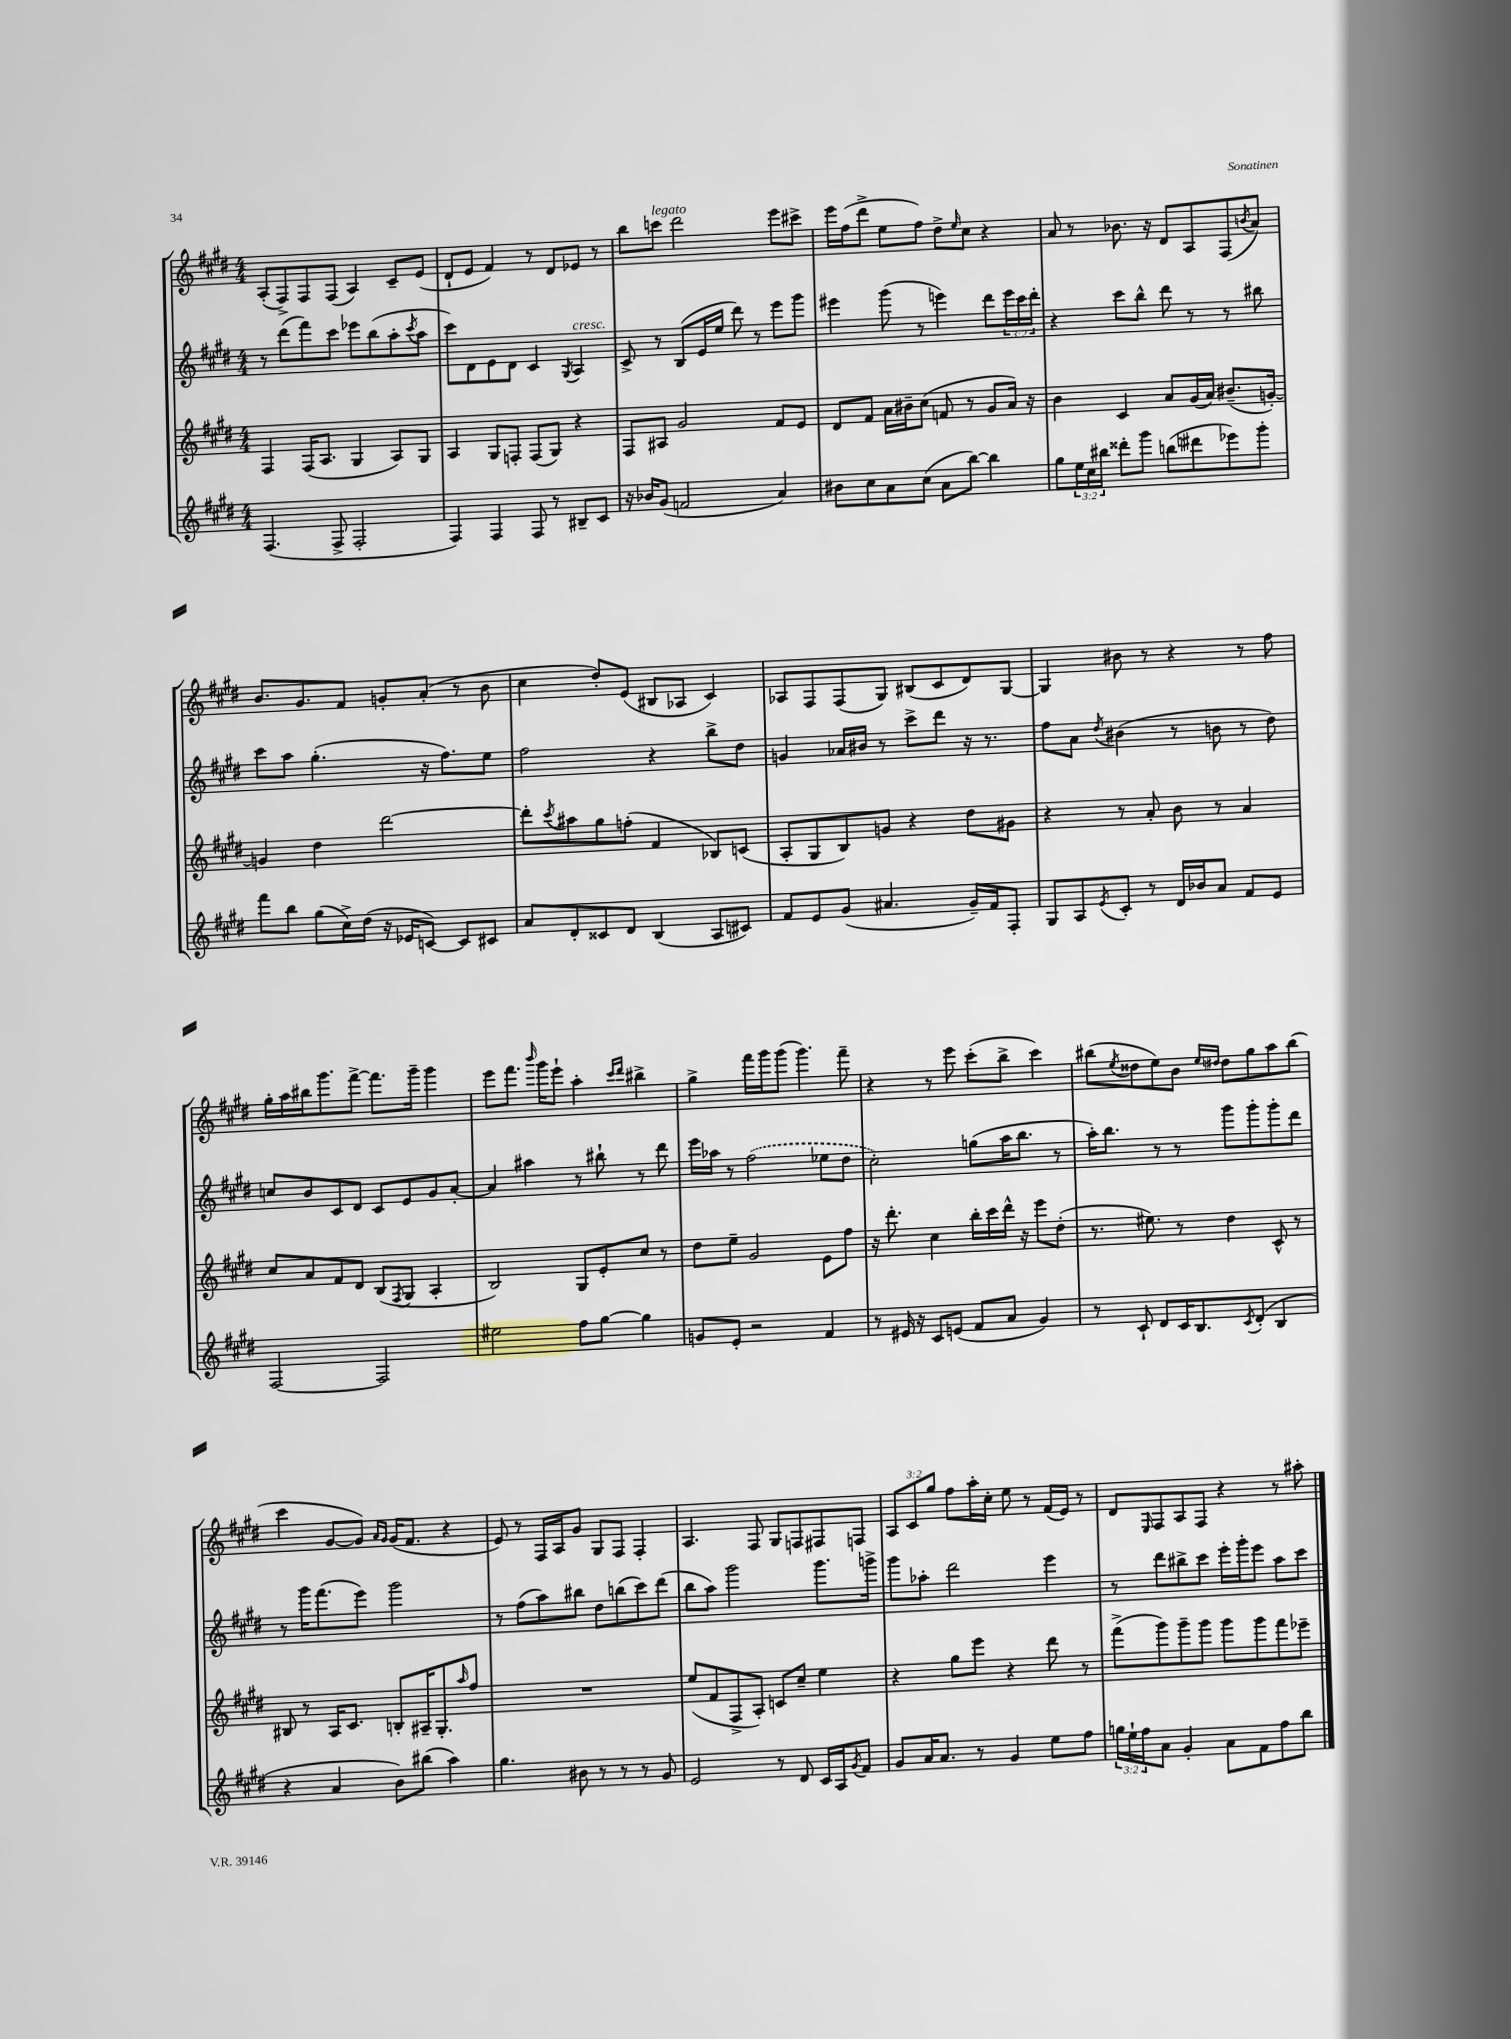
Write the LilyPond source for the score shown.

<<
\new StaffGroup <<
\new Staff = "s0" {
    \clef treble \key e \major \numericTimeSignature \time 4/4 \override Staff.TupletNumber.text = #tuplet-number::calc-fraction-text
    a8-.( fis8->) fis8 fis8( a4) cis'8-- e'8( |
    dis'8-! e'8 fis'4) r8 dis'8 ees'8 r8 |
    b''8 c'''8^\markup { \italic "legato" } dis'''2 e'''8 cis'''8-> |
    e'''16 fis''16( dis'''8-> e''8 fis''8) dis''8-> \grace { e''16 } cis''8 r4 |
    a'8 r8 bes'8. r16 dis'8 a8 fis8( \acciaccatura { b'8 } a'8) |
    b'8. gis'8. fis'8 g'8-. a'8-.( r8 b'8 |
    cis''4 dis''8-.) e'8( bis8 aes8 cis'4) |
    aes8 fis8 fis8( gis8) bis8( cis'8 dis'8) gis8~ |
    gis4 bis'8 r8 r4 r8 fis''8 |
    gis''16-. a''16 bis''16 gis'''8. fis'''8~-> fis'''8. gis'''16-- gis'''4 |
    e'''8 fis'''8. \grace { b'''16 } gis'''16 e'''8-! a''4-. \grace { cis'''16 dis'''16 } bis''4-> |
    gis''4-> fis'''16 gis'''16 gis'''8( gis'''4.) fis'''8-- |
    r4 r8 e'''8 cis'''8-.( b''8-> cis'''4) |
    bis''8( \acciaccatura { e''8 } disis''8 e''8) b'8 \grace { e''16 dis''16 } dis''8 gis''8 a''8 bis''8( |
    cis'''4 gis'8~ gis'8) \grace { a'16 gis'16 } gis'16( fis'8. r4 |
    e'8) r8 fis16 a16 gis'8 gis8 fis8 fis4-. |
    a4. fis8 gis8 f8 fis8 f8 |
    \tuplet 3/2 { a8 cis'8 gis''8 } fis''8 a''16-. cis''16-. e''8 r8 fis'16( e'16) r8 |
    dis'8 \grace { e16 } fis8 a8 fis8 r4 r8 ais''8-. \bar "|." |
}
\new Staff = "s1" {
    \clef treble \key e \major \numericTimeSignature \time 4/4 \override Staff.TupletNumber.text = #tuplet-number::calc-fraction-text
    r8 dis'''8( fis'''8) cis'''8 ees'''8 b''8( a''8-. \acciaccatura { cis'''8 } a''8 |
    cis'''8) dis'8 e'8 dis'8 cis'4 \acciaccatura { gis8 } a4^\markup { \italic "cresc." } |
    cis'8-> r8 b8( e'16 e''16 dis'''8) r8 e'''8 gis'''8 |
    eis'''4 gis'''8( r8 e'''4) dis'''8 \tuplet 3/2 { e'''16 cis'''16 dis'''16-. } |
    r4 cis'''8 b''8-^ dis'''8 r8 r8 bis''8 |
    cis'''8 a''8 gis''4.-.( r16 fis''8.) e''8 |
    fis''2 r4 b''8-> dis''8 |
    g'4 aes'16 bis'16 r8 cis'''8-> dis'''8 r16 r8. |
    fis''8 a'8 \acciaccatura { dis''8 } bis'4( r8 b'8 r8 dis''8) |
    c''8 b'8 cis'8 dis'8 cis'8 e'8 gis'8 a'8~-. |
    a'4 ais''4 r8 bis''8-! r8 dis'''8 |
    e'''16 aes''16 r8 \once \slurDashed fis''2( ees''8 dis''8 |
    cis''2-.) g''8( a''16 b''8. r8 |
    a''16-.) b''8. r8 r8 gis'''8 gis'''8-. gis'''8-. dis'''8 |
    r8 gis'''16 fis'''8.( e'''8) gis'''2 |
    r8 fis''8( a''8) bis''8 dis''8 b''8( cis'''8) dis'''8( |
    b''8 a''8) gis'''2 gis'''8. g'''16-> |
    gis'''8 aes''8-. dis'''2 e'''4 |
    r8 dis'''8 bis''8-> cis'''8 e'''16-. gis'''16-. e'''8 a''8 cis'''8 \bar "|." |
}
\new Staff = "s2" {
    \clef treble \key e \major \numericTimeSignature \time 4/4
    fis4 fis16( a8. gis4 a8) gis8 |
    a4 gis8 f8-. f8( gis8) r4 |
    fis8 ais8 gis'2 fis'8 e'8 |
    dis'8 fis'8 a'16 bis'16-- cis''8( f'8 r8 gis'8 a'16) r16 |
    b'4 cis'4 a'8 gis'16( a'16) bis'8.--( g'16~-.) |
    g'4 dis''4 dis'''2~ |
    dis'''8-. \acciaccatura { cis'''8 } ais''8 gis''8 f''8-.( fis'4 bes8) c'8( |
    a8-. gis8 b8) g'8 r4 dis''8 gis'8 |
    r4 r8 a'8-. b'8 r8 a'4 |
    cis''8 a'8 fis'8 dis'8 b8( \acciaccatura { fis8 } gis8 a4-. |
    b2) gis8 e'8-. cis''8 r8 |
    dis''8 e''8-- gis'2 e'8 fis''8 |
    r16 dis'''8.-. cis''4 b''16-. cis'''16 dis'''16-^ r16 e'''8 dis''8-.( |
    r8. eis''8.) r8 dis''4 cis'8-^ r8 |
    bis8 r8 a16 cis'8. b8-. ais16-- gis8.-. \grace { a''16 } fis''8 |
    R1 |
    e''8( fis'8 fis8-> a8-.) c'8 cis''8-- e''4 |
    r4 gis''8 e'''8 r4 dis'''8 r8 |
    fis'''8->( gis'''8) gis'''8-- gis'''8 gis'''8 gis'''8 fis'''8 ees'''8-- \bar "|." |
}
\new Staff = "s3" {
    \clef treble \key e \major \numericTimeSignature \time 4/4 \override Staff.TupletNumber.text = #tuplet-number::calc-fraction-text
    fis4.( fis8-> fis2-. |
    fis4) fis4 fis8 r8 bis8-- cis'8 |
    r16 bes'16 gis'8( f'2 a'4) |
    bis'8 cis''8 a'8 cis''8( a'8 b''8~) b''4 |
    gis''8 \tuplet 3/2 { e''16 cis''16 bis''16 } disis'''8-. gis'''8 b''8( dis'''8 ees'''8) gis'''8-. |
    fis'''8 b''8 gis''8( cis''16->) dis''16( r16 ees'16 c'8~) c'8 cis'8 |
    a'8 dis'8-. cisis'8 dis'8 b4( a8 cis'8) |
    fis'8 e'8 gis'8( ais'4. gis'16--) fis'16 fis8-. |
    gis8 a8 \acciaccatura { e'8 } cis'8-. r8 dis'16 bes'16 a'8 fis'8 e'8 |
    fis2~ fis2 |
    eis''2 fis''8 gis''8~ gis''4 |
    g'8 e'8-. r2 fis'4 |
    r8 eis'16 r16 cis'8 e'8( fis'8 a'8 gis'4) |
    r8 cis'8-! dis'8 cis'16 b8. \acciaccatura { cis'8 } dis'8-.( b4 |
    r4 a'4 b'8) bis''8( a''4) |
    gis''4. bis'8 r8 r8 r8 gis'8 |
    e'2 r8 dis'8 cis'16 a16 \acciaccatura { gis'8 } fis'8 |
    gis'8 a'16 a'8. r8 gis'4 e''8 fis''8 |
    \tuplet 3/2 { g''16 e''16-! fis''16 } a'8 gis'4-. a'8 fis'8 fis''8 b''8 \bar "|." |
}
>>
>>
\layout { \context { \Score \remove "Bar_number_engraver" } }
